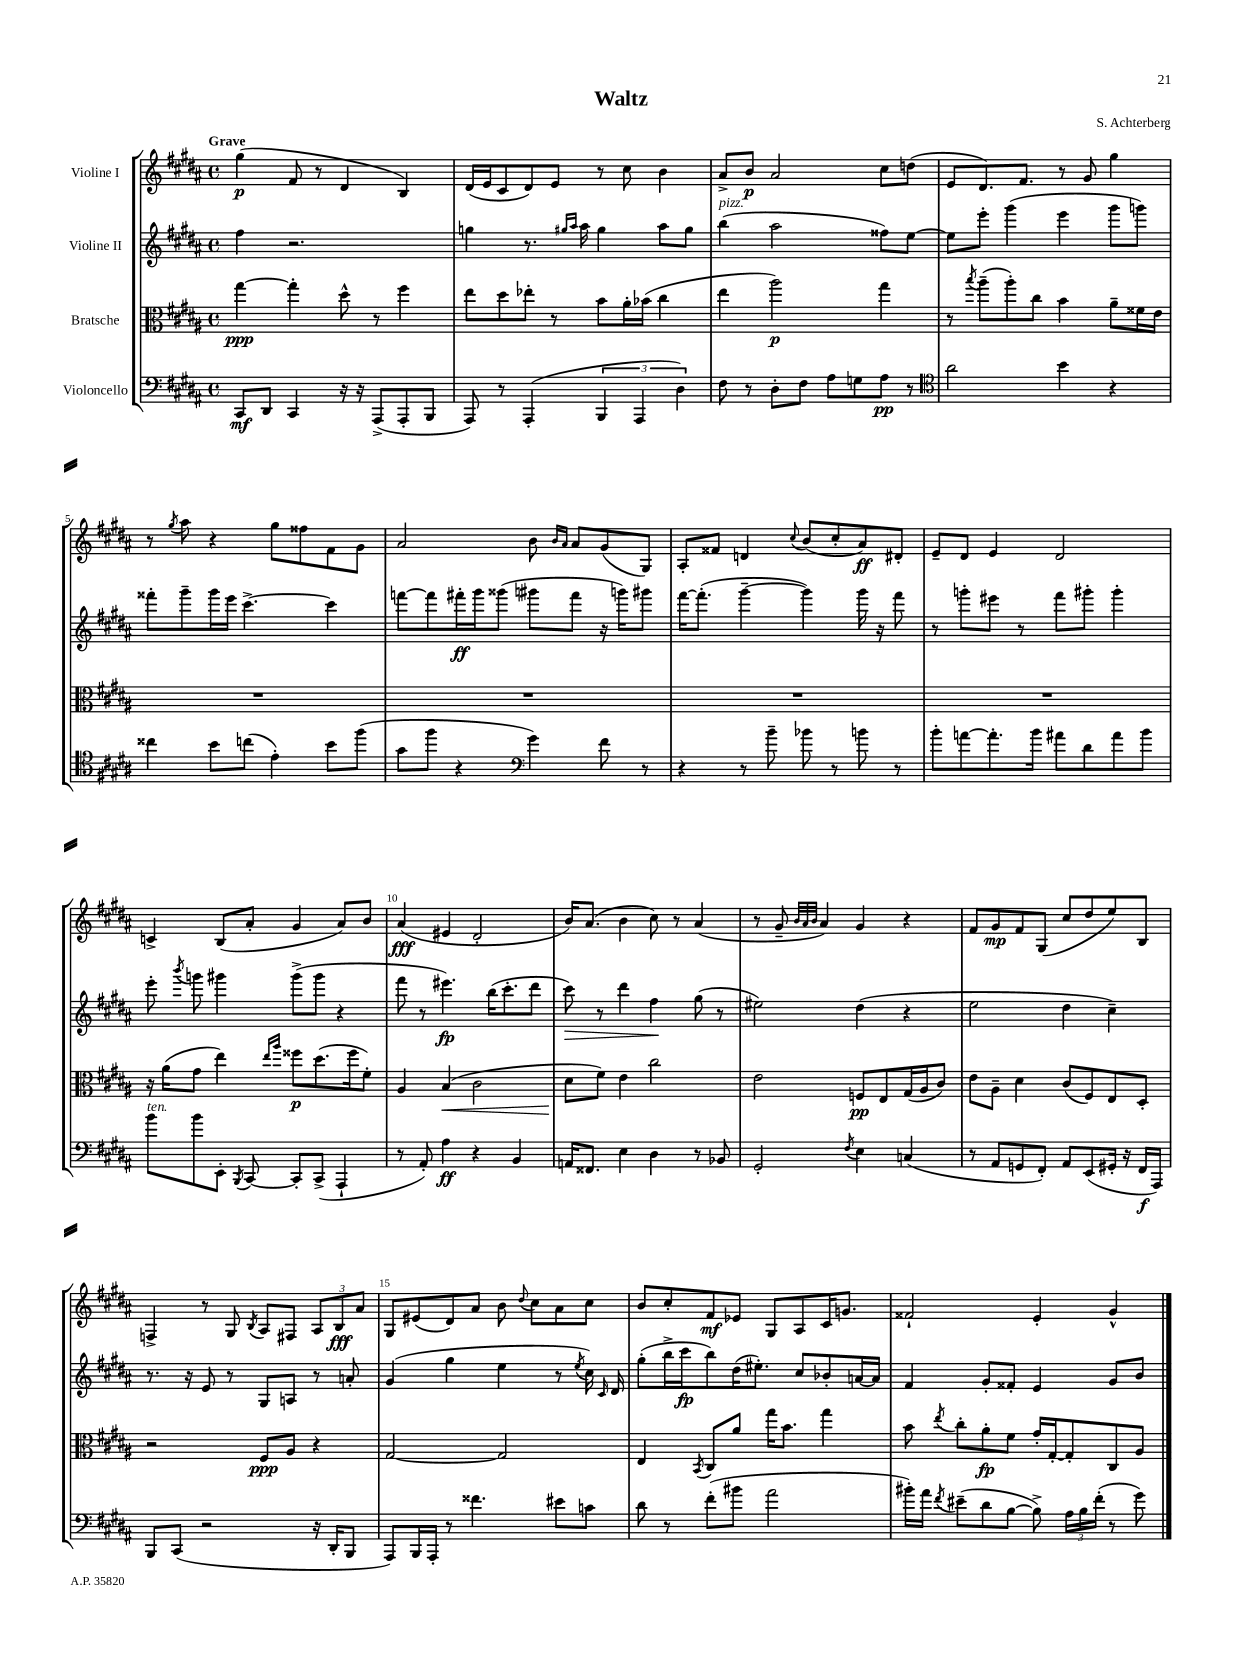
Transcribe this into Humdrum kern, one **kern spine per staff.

**kern	**dynam	**kern	**dynam	**kern	**dynam	**kern	**dynam
*part4	*part4	*part3	*part3	*part2	*part2	*part1	*part1
*staff4	*staff4	*staff3	*staff3	*staff2	*staff2	*staff1	*staff1
*I"Violoncello	*	*I"Bratsche	*	*I"Violine II	*	*I"Violine I	*
*clefF4	*	*clefC3	*	*clefG2	*	*clefG2	*
*k[f#c#g#d#a#]	*	*k[f#c#g#d#a#]	*	*k[f#c#g#d#a#]	*	*k[f#c#g#d#a#]	*
*M4/4	*	*M4/4	*	*M4/4	*	*M4/4	*
*met(c)	*	*met(c)	*	*met(c)	*	*met(c)	*
=1	=1	=1	=1	=1	=1	=1	=1
!	!	!	!	!	!	!LO:TX:a:B:t=Grave	!
8CC#/L	mf	[4gg#\	ppp	4ff#\	.	(4gg#\	p
8DD#/J	.	.	.	.	.	.	.
4CC#/	.	4gg#'\]	.	2.r	.	8f#/	.
.	.	.	.	.	.	8r	.
16r	.	8dd#^^\	.	.	.	4d#/	.
16r	.	.	.	.	.	.	.
(8AAA#^/L	.	8r	.	.	.	.	.
8AAA#'/	.	4ff#\	.	.	.	4B/)	.
8BBB/J	.	.	.	.	.	.	.
=2	=2	=2	=2	=2	=2	=2	=2
8AAA#/)	.	8ee\L	.	4ggn\	.	(16d#/LL	.
.	.	.	.	.	.	16e/J	.
8r	.	8dd#\	.	.	.	8c#/	.
(4AAA#'/	.	8ee-X'\J	.	8.r	.	8d#/)	.
.	.	8r	.	.	.	8e/J	.
.	.	.	.	16qqgg#X/LL	.	.	.
.	.	.	.	16qqaa#/JJ	.	.	.
.	.	.	.	16aa#\	.	.	.
6BBB/	.	8b\L	.	4gg#\	.	8r	.
.	.	16a#'\L	.	.	.	8cc#\	.
6AAA#/	.	.	.	.	.	.	.
.	.	(16b-X\JJ	.	.	.	.	.
.	.	4cc#\	.	8aa#\L	.	4b\	.
6D#\)	.	.	.	.	.	.	.
.	.	.	.	8gg#\J	.	.	.
=3	=3	=3	=3	=3	=3	=3	=3
!	!	!	!	!LO:TX:a:i:t=pizz.	!	!	!
8F#\	.	4ee\	.	(4bb\	.	8a#^/L	.
8r	.	.	.	.	.	8b/J	p
8D#'\L	.	2aa#\)	p	2aa#\	.	2a#/	.
8F#\J	.	.	.	.	.	.	.
8A#\L	.	.	.	.	.	.	.
8Gn\	.	.	.	.	.	.	.
8A#\J	pp	4gg#\	.	8ff##X\L)	.	8cc#\L	.
8r	.	.	.	[8ee\J	.	(8ddn\J	.
=4	=4	=4	=4	=4	=4	=4	=4
*clefC4	*	*	*	*	*	*	*
2a#\	.	8r	.	8ee\L]	.	8e/L	.
.	.	8qbb/	.	.	.	.	.
.	.	(8aa#~\L	.	8eee'\J	.	8.d#/)	.
.	.	8aa#'\)	.	(4ggg#\	.	.	.
.	.	.	.	.	.	8.f#/J	.
.	.	8cc#\J	.	.	.	.	.
4b\	.	4b\	.	4eee\	.	8r	.
.	.	.	.	.	.	8g#/	.
4r	.	8a#~\L	.	8ggg#\L	.	4gg#\	.
.	.	16f##X\L	.	8gggn\J)	.	.	.
.	.	16e\JJ	.	.	.	.	.
!!LO:LB:g=z
=5	=5	=5	=5	=5	=5	=5	=5
4cc##X\	.	1r	.	8fff##X'\L	.	8r	.
.	.	.	.	.	.	8qgg#/	.
.	.	.	.	8ggg#~\	.	8aa#\	.
8b\L	.	.	.	16ggg#\L	.	4r	.
.	.	.	.	16eee\JJ	.	.	.
(8ccn\J	.	.	.	[4.ccc#^\	.	.	.
4e'\)	.	.	.	.	.	8gg#\L	.
.	.	.	.	.	.	8ff##X\	.
8b\L	.	.	.	4ccc#\]	.	8f#\	.
(8ff#\J	.	.	.	.	.	8g#\J	.
=6	=6	=6	=6	=6	=6	=6	=6
8g#\L	.	1r	.	[8fffn\L	.	2a#/	.
8ff#\J	.	.	.	8fff\]	.	.	.
4r	.	.	.	16fff#X'\L	ff	.	.
.	.	.	.	16ggg#\J	.	.	.
.	.	.	.	(8ggg##X\J	.	.	.
*clefF4	*	*	*	*	*	*	*
4g#\)	.	.	.	8ggg#X\L	.	8b\	.
.	.	.	.	.	.	16qqb/LL	.
.	.	.	.	.	.	16qqa#/JJ	.
.	.	.	.	8fff#\J	.	8a#/L	.
8f#\	.	.	.	16r	.	(8g#/	.
.	.	.	.	16gggn\KL)	.	.	.
8r	.	.	.	8ggg#X\J	.	8G#/J)	.
=7	=7	=7	=7	=7	=7	=7	=7
4r	.	1r	.	[16fff#\KL	.	8A#'/L	.
.	.	.	.	(8.fff#'\J]	.	.	.
.	.	.	.	.	.	8f##X/J	.
8r	.	.	.	[4ggg#~\	.	4dn/	.
8b~\	.	.	.	.	.	.	.
.	.	.	.	.	.	8qqcc#/	.
8b-X\	.	.	.	4ggg#\])	.	(8b/L	.
8r	.	.	.	.	.	8cc#'/	.
8bn\	.	.	.	16ggg#\	.	8a#/)	ff
.	.	.	.	16r	.	.	.
8r	.	.	.	8fff#\	.	8d#X'/J	.
=8	=8	=8	=8	=8	=8	=8	=8
8b'\L	.	1r	.	8r	.	8e~/L	.
[8an\	.	.	.	8gggn'\L	.	8d#/J	.
8.a'\]	.	.	.	8eee#X\J	.	4e/	.
.	.	.	.	8r	.	.	.
16b\Jk	.	.	.	.	.	.	.
8a#X\L	.	.	.	8fff#\L	.	2d#/	.
8d#\	.	.	.	8ggg#X'\J	.	.	.
8a#\	.	.	.	4ggg#'\	.	.	.
8b\J	.	.	.	.	.	.	.
!!LO:LB:g=z
=9	=9	=9	=9	=9	=9	=9	=9
!LO:TX:a:i:t=ten.	!	!	!	!	!	!	!
8b\L	.	16r	.	8eee'\	.	4cn^/	.
.	.	(16a#\KL	.	.	.	.	.
.	.	.	.	8qbbb/	.	.	.
8b\	.	8g#\J	.	8gggn\	.	.	.
8EE'\J	.	4ee\)	.	4ggg#X\	.	(8B/L	.
8qBBB/	.	.	.	.	.	.	.
[8CC#/	.	.	.	.	.	8a#'/J	.
.	.	16qqee/LL	.	.	.	.	.
.	.	16qqaa#/JJ	.	.	.	.	.
8CC#'/L]	.	8ff##X\L	p	(8ggg#^\L	.	4g#/	.
(8CC#^/J	.	(8.dd#\	.	8ggg#\J	.	.	.
4AAA#`/	.	.	.	4r	.	8a#/L)	.
.	.	16ff##\k	.	.	.	.	.
.	.	8f#'\J)	.	.	.	8b/J	.
=10	=10	=10	=10	=10	=10	=10	=10
8r	.	4A#/	.	8fff#\	.	(4a#/	fff
8AA#'/)	.	.	.	8r	.	.	.
!	!	!	!LO:HP:b	!	!	!	!
4A#\	ff	(4B/	<	4.eee#X\)	fp	4e#X/	.
4r	.	2c#\	.	.	.	2d#'/	.
.	.	.	.	(16bb\KL	.	.	.
.	.	.	.	8.ccc#'\	.	.	.
4BB/	.	.	.	.	.	.	.
.	.	.	.	8ddd#\J	.	.	.
=11	=11	=11	=11	=11	=11	=11	=11
!	!	!	!	!	!LO:HP:b	!	!
16AAn/KL	.	8d#\L	.	8ccc#\)	>	16b/KL)	.
8.FF##X/J	.	.	.	.	.	(8.a#/J	.
.	.	8f#\J)	[	8r	.	.	.
4E\	.	4e\	.	4ddd#\	.	4b\	.
4D#\	.	2cc#\	.	4ff#\	.	8cc#\)	.
.	.	.	.	.	.	8r	.
8r	.	.	.	(8gg#\	]	(4a#/	.
8BB-X/	.	.	.	8r	.	.	.
=12	=12	=12	=12	=12	=12	=12	=12
2GG#'/	.	2e\	.	2ee#X\)	.	8r	.
.	.	.	.	.	.	8g#~/	.
.	.	.	.	.	.	32qqb/LLL	.
.	.	.	.	.	.	32qqa#/	.
.	.	.	.	.	.	32qqb/JJJ	.
.	.	.	.	.	.	4a#/)	.
8qF#/	.	.	.	.	.	.	.
4E\	.	8Fn/L	pp	(4dd#\	.	4g#/	.
.	.	8E/	.	.	.	.	.
(4Cn/	.	(16G#/L	.	4r	.	4r	.
.	.	16A#/J	.	.	.	.	.
.	.	8c#/J)	.	.	.	.	.
=13	=13	=13	=13	=13	=13	=13	=13
8r	.	8e\L	.	2ee\	.	8f#/L	.
8AA#/L	.	8A#~\J	.	.	.	8g#/	mp
8GGn/	.	4d#\	.	.	.	8f#/	.
8FF#'/J)	.	.	.	.	.	(8G#/J	.
8AA#/L	.	(8c#/L	.	4dd#\	.	8cc#/L	.
(8EE/	.	8F#/)	.	.	.	8dd#/	.
16GG#X'/Jk	.	8E/	.	4cc#~\)	.	8ee/)	.
16r	.	.	.	.	.	.	.
16FF#/LL	f	8D#'/J	.	.	.	8B/J	.
16AAA#/JJ)	.	.	.	.	.	.	.
!!LO:LB:g=z
=14	=14	=14	=14	=14	=14	=14	=14
8BBB/L	.	2r	.	8.r	.	4Fn^/	.
(8CC#/J	.	.	.	.	.	.	.
.	.	.	.	16r	.	.	.
2r	.	.	.	8e/	.	8r	.
.	.	.	.	8r	.	8G#/	.
.	.	.	.	.	.	8qB/	.
.	.	8F#/L	ppp	8G#/L	.	8A#/L	.
.	.	8A#/J	.	8An/J	.	8F#X/J	.
16r	.	4r	.	8r	.	12A#/L	.
16DD#'/KL	.	.	.	.	.	.	.
.	.	.	.	.	.	12B/	fff
8BBB/J	.	.	.	8an'/	.	.	.
.	.	.	.	.	.	12a#/J	.
=15	=15	=15	=15	=15	=15	=15	=15
8AAA#/L)	.	[2G#/	.	(4g#/	.	8G#/L	.
16BBB/L	.	.	.	.	.	(8e#X/	.
16AAA#'/JJ	.	.	.	.	.	.	.
8r	.	.	.	4gg#\	.	8d#/)	.
4.f##X\	.	.	.	.	.	8a#/J	.
.	.	2G#/]	.	4ee\	.	8b\	.
.	.	.	.	.	.	8qqdd#/	.
.	.	.	.	.	.	8cc#\L	.
8e#X\L	.	.	.	8r	.	8a#\	.
.	.	.	.	8qee/	.	.	.
8cn\J	.	.	.	16cc#\)	.	8cc#\J	.
.	.	.	.	16qqc#/	.	.	.
.	.	.	.	16d#/	.	.	.
=16	=16	=16	=16	=16	=16	=16	=16
8d#\	.	4E/	.	(8gg#'\L	.	8b/L	.
8r	.	.	.	16bb^\L	.	8cc#'/	.
.	.	.	.	16ccc#\J	fp	.	.
.	.	8qBB/	.	.	.	.	.
(8f#'\L	.	8C#/L	.	8bb\)	.	8f#/	mf
8b#X\J	.	8a#/J	.	(16dd#\K	.	8e-X/J	.
.	.	.	.	8.ee#X'\J)	.	.	.
2a#\	.	16gg#\KL	.	.	.	8G#/L	.
.	.	8.b\J	.	.	.	.	.
.	.	.	.	8cc#/L	.	8A#/	.
.	.	4gg#\	.	8b-X'/	.	16c#/K	.
.	.	.	.	.	.	8.gn/J	.
.	.	.	.	[16an/L	.	.	.
.	.	.	.	16a/JJ]	.	.	.
=17	=17	=17	=17	=17	=17	=17	=17
16b#X'\LL)	.	8b\	.	4f#/	.	2f##X`/	.
16a#\JJ	.	.	.	.	.	.	.
8qf#/	.	8qee/	.	.	.	.	.
(8e#X~\L	.	8cc#'\L	.	.	.	.	.
8d#\	.	8a#'\	fp	8g#'/L	.	.	.
[8B\J	.	8f#\J	.	8f##X'/J	.	.	.
8B^\])	.	16g#'/LL	.	4e/	.	4e'/	.
.	.	[16G#'/J	.	.	.	.	.
24A#\LL	.	8G#'/]	.	.	.	.	.
24B\	.	.	.	.	.	.	.
(24f#'\JJ	.	.	.	.	.	.	.
8r	.	8C#/	.	8g#/L	.	4g#^^/	.
8g#\)	.	8A#/J	.	8b/J	.	.	.
==	==	==	==	==	==	==	==
*-	*-	*-	*-	*-	*-	*-	*-
